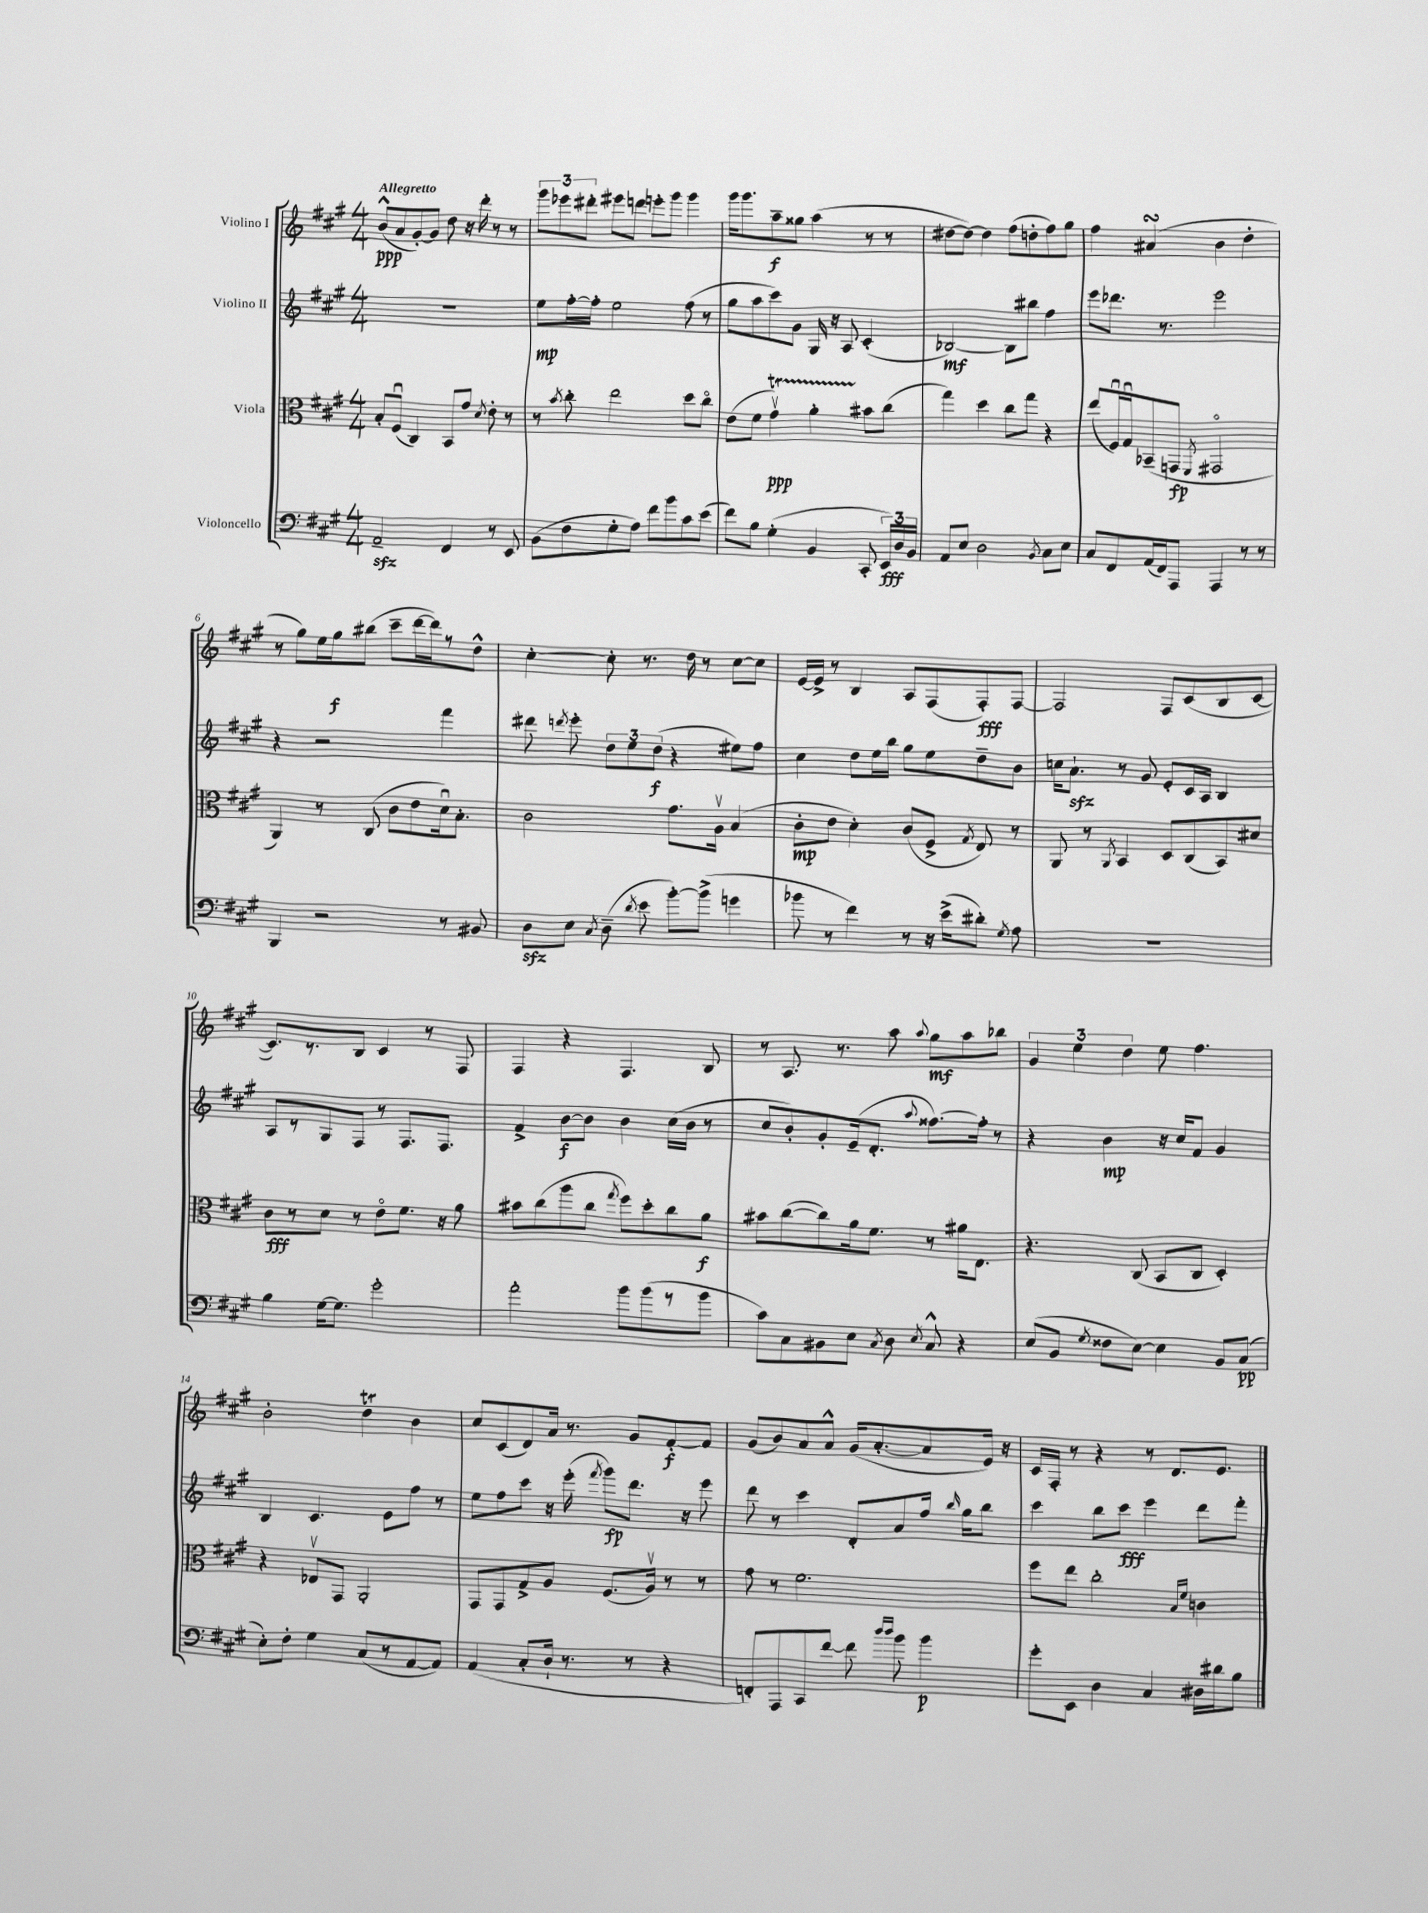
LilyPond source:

<<
\new StaffGroup <<
\new Staff = "s0" \with { instrumentName = "Violino I" } {
    \clef treble \key a \major \numericTimeSignature \time 4/4 \tempo "Allegretto"
    \autoBeamOff b'8[-^\ppp( a'8 gis'8~-.) gis'8] d''8 r16 d'''16-. r8 r8 |
    \tuplet 3/2 { gis'''8[ ees'''8 dis'''8]-. } eis'''8[ d'''8] e'''8[-. gis'''8] gis'''4 |
    gis'''16[ gis'''8. a''8--\f gisis''8] a''4( r8 r8 |
    dis''8[~ dis''8]~) dis''4 fis''8[( d''8-. fis''8) gis''8] |
    fis''4 ais'4\turn( b'4 d''4-. |
    r8 gis''8[) e''16 gis''16\f bis''8]( cis'''8[-- d'''16~ d'''16) r8 d''8]-^ |
    cis''4~-. cis''8-. r8. d''16 r8 cis''8[~ cis''8] |
    e'16[~ e'16]-> r8 b4 a8[ fis8( fis8-.\fff) fis8]~ |
    fis2 fis8[ cis'8( b8 cis'8]~ |
    cis'8.[) r8. b8] cis'4 r8 fis8 |
    fis4 r4 fis4. b8 |
    r8 a8. r8. a''8 \appoggiatura { a''8 } gis''8[\mf a''8 bes''8] |
    \tuplet 3/2 { gis'4 e''4 d''4 } e''8 fis''4. |
    b'2-. d''4\trill b'4 |
    cis''8[ cis'8( d'8) a'16] r8. gis'8[ fis'8~-.\f fis'8] |
    gis'8[( b'8) a'8 a'8]-^ gis'16[( a'8.~-. a'8 e'16]) r16 |
    cis'16[ fis16]-. r8 r4 r8 d'8.[ e'8.] \bar "|." |
}
\new Staff = "s1" \with { instrumentName = "Violino II" } {
    \clef treble \key a \major \numericTimeSignature \time 4/4
    \autoBeamOff R1 |
    e''8[\mp fis''16~-. fis''16]-. e''2 fis''8( r8 |
    gis''8[ a''8 cis'''8) gis'8] gis16 r16 a8 cis'4-.( |
    bes2~\mf) bes8[ bis''8] fis''4 |
    e'''8[ des'''8.] r8. e'''2 |
    r4 r2 fis'''4 |
    dis'''8 \acciaccatura { d'''8 } e'''8-. \tuplet 3/2 { d''8[ e''8 d''8]\f( } r4 eis''8[) fis''8] |
    cis''4 d''8[ e''16 b''16] gis''8[ e''8 d''8-- b'8] |
    c''16[ a'8.]-!\sfz r8 gis'8 e'8[-. cis'16 a16] b4 |
    a8[ r8 gis8 fis8] r8 fis8.[ fis8.] |
    fis'4-> b'8[~\f b'8] b'4 cis''16[( b'16] r8 |
    cis''8[ b'8-.) gis'8-. e'16--( d'8.]-. \appoggiatura { a''8 } fisis''8.[~) fisis''16]-. r8 |
    r4 b'4\mp r16 cis''16[ fis'8] gis'4 |
    b4 cis'4. e'8[ fis''8] r8 |
    e''8[ fis''8 cis'''8] r16 e'''16-.( \acciaccatura { fis'''8 } gis'''8[\fp) d'''8.] r16 e'''8 |
    d'''8 r8 cis'''4 d'8[-. a'8 fis''16] \grace { b''16 } gis''16[ b''8] |
    cis'''4 b''8[ cis'''8]\fff e'''4 d'''8[ fis'''8]-. \bar "|." |
}
\new Staff = "s2" \with { instrumentName = "Viola" } {
    \clef alto \key a \major \numericTimeSignature \time 4/4
    \autoBeamOff b8[-. fis8]\downbow( cis4) b,8[ gis'8] \acciaccatura { d'8 } e'8-. r8 |
    r8 \acciaccatura { b'8 } cis''8-. e''2 d''8[ cis''8]\flageolet |
    e'8[( fis'8] gis'4\upbow\startTrillSpan\ppp) a'4-. bis'8[\stopTrillSpan cis''8]( |
    gis''4) d''4 cis''8[ gis''8] r4 |
    e''8[( fis16\downbow) gis16\downbow bes,8--( g,8]\fp \acciaccatura { fis,8 } gis,2\flageolet |
    a,4) r8 cis8( cis'8[ e'8 d'16\downbow) b8.]-. |
    cis'2 gis'8.[ a16]\upbow b4( |
    cis'8[-.\mp e'8] d'4-.) cis'8[( fis8]-> \acciaccatura { gis8 } e8) r8 |
    a,8 r8 \acciaccatura { a,8 } b,4 d8[ cis8( b,8) dis'8] |
    cis'8[\fff r8 d'8] r8 e'8[\flageolet fis'8.] r16 a'8 |
    bis'8[ cis''8( a''8 cis''8] \acciaccatura { gis''8 } fis''8[) d''8-. cis''8 a'8]\f |
    bis'8[ cis''8~( cis''8) a'16 fis'8.] r8 ais'16[ e8.] |
    r4. cis8( b,8[ cis8] d4-.) |
    r4 ees8[\upbow gis,8] a,2-. |
    gis,8[ gis,8 gis8-> a8] fis8.[( a16]\upbow) r8 r8 |
    gis'8 r8 fis'2. |
    fis''8[ e''8] cis''2-. \grace { b16[ fis'16] } c'4 \bar "|." |
}
\new Staff = "s3" \with { instrumentName = "Violoncello" } {
    \clef bass \key a \major \numericTimeSignature \time 4/4
    \autoBeamOff a,2--\sfz fis,4 r8 e,8 |
    b,8[( fis8 gis8-. a8]) fis'8[ b'8 cis'8 e'8]( |
    fis'8[) b8] gis4-.( b,4 cis,8-. \tuplet 3/2 { e,16[\fff) d16 b,16] } |
    a,8[ e8] d2 \acciaccatura { b,8 } cis8[ e8] |
    cis8[ fis,8 a,16( fis,16) a,,8] a,,4 r8 r8 |
    b,,4 r2 r8 bis,8 |
    d8[\sfz e8] \acciaccatura { cis8 } d8--( \acciaccatura { d'8 } e'8 b'8[~-.) b'8]->( g'4 |
    bes'8 r8 fis'4) r8 r16 e'16[->( dis'8]-.) \acciaccatura { gis8 } a8 |
    R1 |
    b4 gis16[~ gis8.] gis'2-. |
    a'2-. b'8[ b'8( r8 b'8] |
    cis'8[) cis8 bis,8 e8] \acciaccatura { cis8 } d8 \acciaccatura { e8 } cis8-^ r4 |
    e8[( b,8] \acciaccatura { gis8 } fisis8[ e8]~) e4 b,8[ cis8]\pp( |
    e8[-.) fis8]-. gis4 cis8[( r8 a,8~ a,8]) |
    a,4( cis8[-. d16]-! r8. r8 r4 |
    f,8[-.) a,,8 cis,8 fis'8]~ fis'8 \grace { d''16[ d''16] } b'8 b'4\p |
    gis'8[-. e,8] d4 cis4 dis16[ dis'16 b8] \bar "|." |
}
>>
>>
